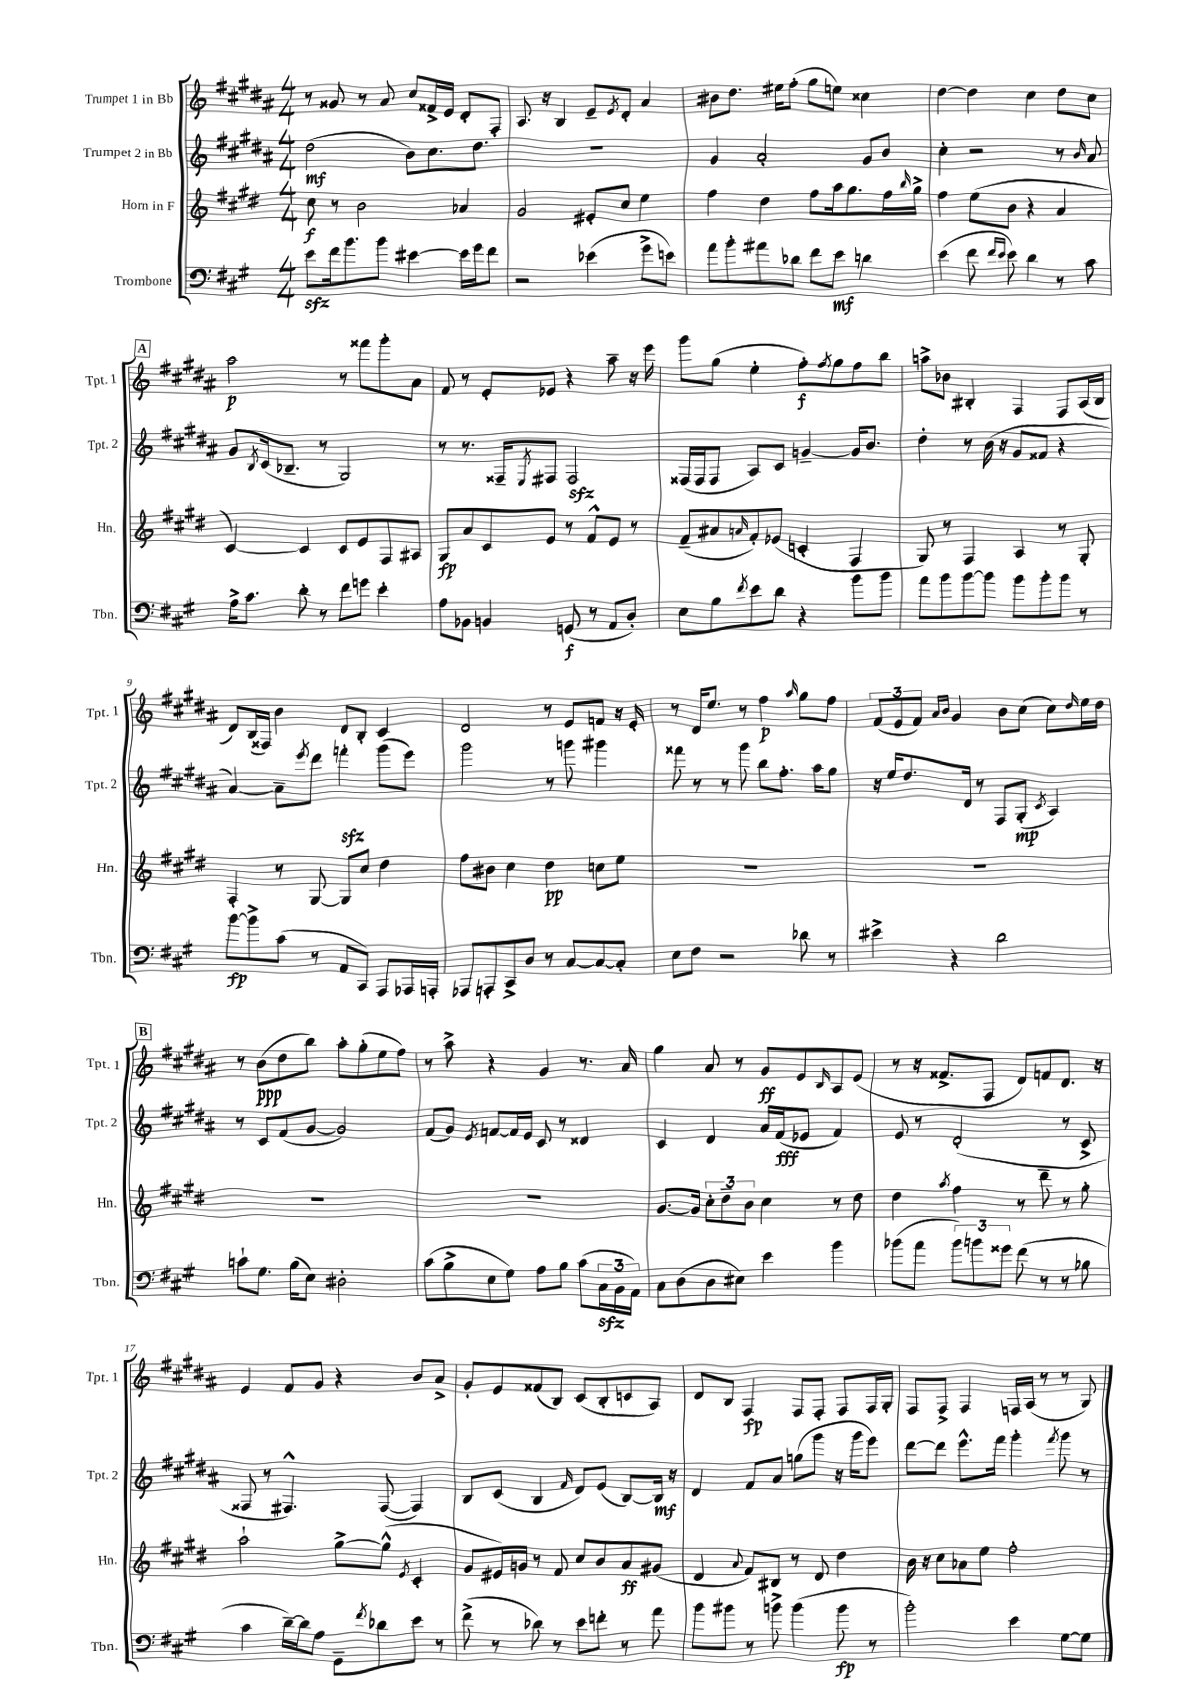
<<
\new StaffGroup <<
\new Staff = "s0" \with { instrumentName = "Trumpet 1 in Bb" shortInstrumentName = "Tpt. 1" } {
    \clef treble \key b \major \numericTimeSignature \time 4/4
    r8 gisis'8 r8 ais'8 cis''8 fisis'16-> e'16 dis'8-. fis8-. |
    ais8. r16 b4 e'8-- \acciaccatura { e'8 } dis'8-. ais'4 |
    bis'8 dis''8. eis''16 fis''8-.( gis''8 e''8) cisis''4 |
    dis''4~ dis''4 cis''4 dis''8 cis''8 |
    \mark \markup { \box "A" } ais''2\p r8 fisis'''8 gis'''8-. ais'8 |
    fis'8 r8 e'8-. ees'8 r4 ais''8-- r16 e'''16 |
    gis'''8 gis''8( e''4-. fis''8-.\f) \acciaccatura { fis''8 } gis''8 fis''8 b''8 |
    a''8-> bes'8 bis4-. fis4 fis8 ais16( bis16 |
    dis'8) b16( fisis16) b'4 dis'8 b8-. cis'4 |
    dis'2 r8 e'8 f'8 r16 e'16-. |
    r8 dis'16 e''8. r8 fis''4\p \grace { ais''16 } gis''8 fis''8 |
    \tuplet 3/2 { fis'8( e'8 fis'8) } \grace { ais'16 b'16 } gis'4 b'8 cis''8( cis''8) \grace { dis''16 } e''16 dis''16 |
    \mark \markup { \box "B" } r8 b'8\ppp( dis''8 b''8) ais''8-. gis''8-.( e''8 fis''8) |
    r8 ais''8-> r4 gis'4 r8. ais'16 |
    gis''4 ais'8 r8 gis'8\ff e'8 \grace { b16 } ais8 e'8( |
    r8 r16 fisis'8.-> fis8 dis'8) f'8 dis'8. r16 |
    e'4 fis'8 gis'8 r4 b'8 ais'8-> |
    gis'8-. e'8 fisis'8( b8) cis'8( b8-. c'8 ais8) |
    dis'8 b8 fis4\fp fis8 fis8-. fis8 fis16 gis16-. |
    fis8 fis8-> fis4 f16 ais16( r8 r8 gis8) \bar "|." |
}
\new Staff = "s1" \with { instrumentName = "Trumpet 2 in Bb" shortInstrumentName = "Tpt. 2" } {
    \clef treble \key b \major \numericTimeSignature \time 4/4
    dis''2\mf( b'8) cis''8. dis''8. |
    R1 |
    gis'4 ais'2-. gis'8 b'8 |
    cis''4-. r2 r8 \grace { b'16 } ais'8 |
    \mark \markup { \box "A" } gis'8 \acciaccatura { b8 } cis'16( bes8.-- r8 gis2) |
    r8 r8. fisis16-- \acciaccatura { e8 } fis8 fis2\sfz |
    fisis16( fisis16 fisis8 ais8) cis'8 g'4~-- g'16 b'8. |
    dis''4-. r8 b'16( r16 gis'8 fisis'8 r4 |
    ais'4~) ais'8-- \acciaccatura { e'''8 } dis'''8 f'''4-.\sfz gis'''8( e'''8) |
    gis'''2 r8 g'''8 gis'''4 |
    fisis'''8 r8 r8 gis'''8 b''8 fis''8.-. ais''16 gis''8 |
    r16 e''16 dis''8. dis'16 r8 fis8 gis8-.\mp( \acciaccatura { cis'8 } ais4) |
    \mark \markup { \box "B" } r8 cis'8 fis'8( gis'8~ gis'2) |
    fis'8( gis'8) \acciaccatura { e'8 } f'8~ f'16 e'16 cis'8 r8 disis'4 |
    cis'4 dis'4 ais'16 fis'16\fff( ees'8 fis'4) |
    e'8 r8 dis'2-.( r8 cis'8-> |
    fisis8 r8 fis4.-^) fis8~( fis4) |
    b8 cis'8( b4 \grace { fis'16 } dis'8) e'8( b8~) b16\mf r16 |
    dis'4 fis'8 ais'8 g''8( gis'''8 r16 gis'''16 e'''8) |
    dis'''8~ dis'''8 e'''8.-^ fis'''16 gis'''4-. \acciaccatura { fis'''8 } gis'''8 r8 \bar "|." |
}
\new Staff = "s2" \with { instrumentName = "Horn in F" shortInstrumentName = "Hn." } {
    \clef treble \key e \major \numericTimeSignature \time 4/4
    cis''8\f r8 b'2 aes'4 |
    gis'2 eis'8-. cis''8 e''4 |
    fis''4 dis''4 fis''8 a''16 gis''8. fis''16 \grace { b''16 } gis''16-> |
    fis''4 e''8( b'8 r4 a'4 |
    \mark \markup { \box "A" } cis'4~) cis'4 cis'8 e'8 fis8 ais8 |
    gis8\fp a'8 cis'8 e'8 r8 fis'8-^ e'8 r8 |
    fis'8--( ais'8 \grace { a'16 } fis'8-.) ees'8( c'4-. fis4 |
    gis8) r8 fis4 a4 r8 gis8-. |
    fis4-. r8 gis8~ gis8 cis''8 dis''4 |
    fis''8 bis'8 cis''4 dis''4\pp c''8 e''8 |
    R1 |
    R1 |
    \mark \markup { \box "B" } R1 |
    R1 |
    gis'8.~ gis'16 \tuplet 3/2 { cis''8-. dis''8-- b'8 } cis''4 r8 dis''8 |
    dis''4 \acciaccatura { a''8 } fis''4 r8 dis'''8-- r8 gis''8-. |
    a''2-! gis''8~-> gis''8-^( \acciaccatura { e'8 } cis'4-. |
    gis'8 eis'16) g'16 r8 fis'8 cis''8 b'8 a'8\ff gis'8( |
    dis'4 \appoggiatura { a'8 } fis'8) bis8 r8 dis'8 dis''4 |
    b'16 r16 cis''8 aes'8 e''8 fis''2-. \bar "|." |
}
\new Staff = "s3" \with { instrumentName = "Trombone" shortInstrumentName = "Tbn." } {
    \clef bass \key a \major \numericTimeSignature \time 4/4
    e'8\sfz fis'16 b'8. b'8 eis'4~ eis'16 gis'16 fis'8 |
    r2 ees'4( gis'8-> e'8) |
    a'8 b'8-. ais'8 des'8 fis'8 e'8\mf d'4 |
    e'4( fis'8 \grace { fis'16 e'16 } e'8) d'4 r8 cis'8 |
    \mark \markup { \box "A" } a16-> cis'8. d'8-. r8 fis'8 g'8 e'4-. |
    a8 bes,8 b,4 g,8\f( r8 a,8 d8-.) |
    e8 b8 \acciaccatura { fis'8 } e'8 d'8 r4 b'8 b'8 |
    a'8 b'8 b'8~ b'8 b'8 b'8-. b'8 r8 |
    b'8~\fp b'8-> cis'8( r8 a,8 cis,8) a,,8 aes,,16 a,,16-. |
    aes,,8 a,,8-. cis,8-> d8 r8 cis8~ cis8~ cis8-. |
    e8 fis8 r2 des'8 r8 |
    eis'4-> r4 d'2 |
    \mark \markup { \box "B" } c'8-! gis8. b16( e8) dis2-. |
    cis'8( b8-> e8 gis8) a8 b8 cis'8( \tuplet 3/2 { cis16\sfz b,16 a,16) } |
    cis8 d8( d8 eis8) e'4 b'4 |
    bes'8( a'8 \tuplet 3/2 { bes'8) b'8 gisis'8 } fis'8( r8 r8 bes8 |
    cis'4 d'16~--) d'16 a8 gis,8-- \acciaccatura { fis'8 } des'8 e'8 r8 |
    fis'8->( r8 des'8) r8 e'8 f'8-. r8 a'8 |
    b'8 bis'8 r8 b'8-> b'4( b'8\fp r8 |
    b'2-.) e'4 gis8~ gis8 \bar "|." |
}
>>
>>
